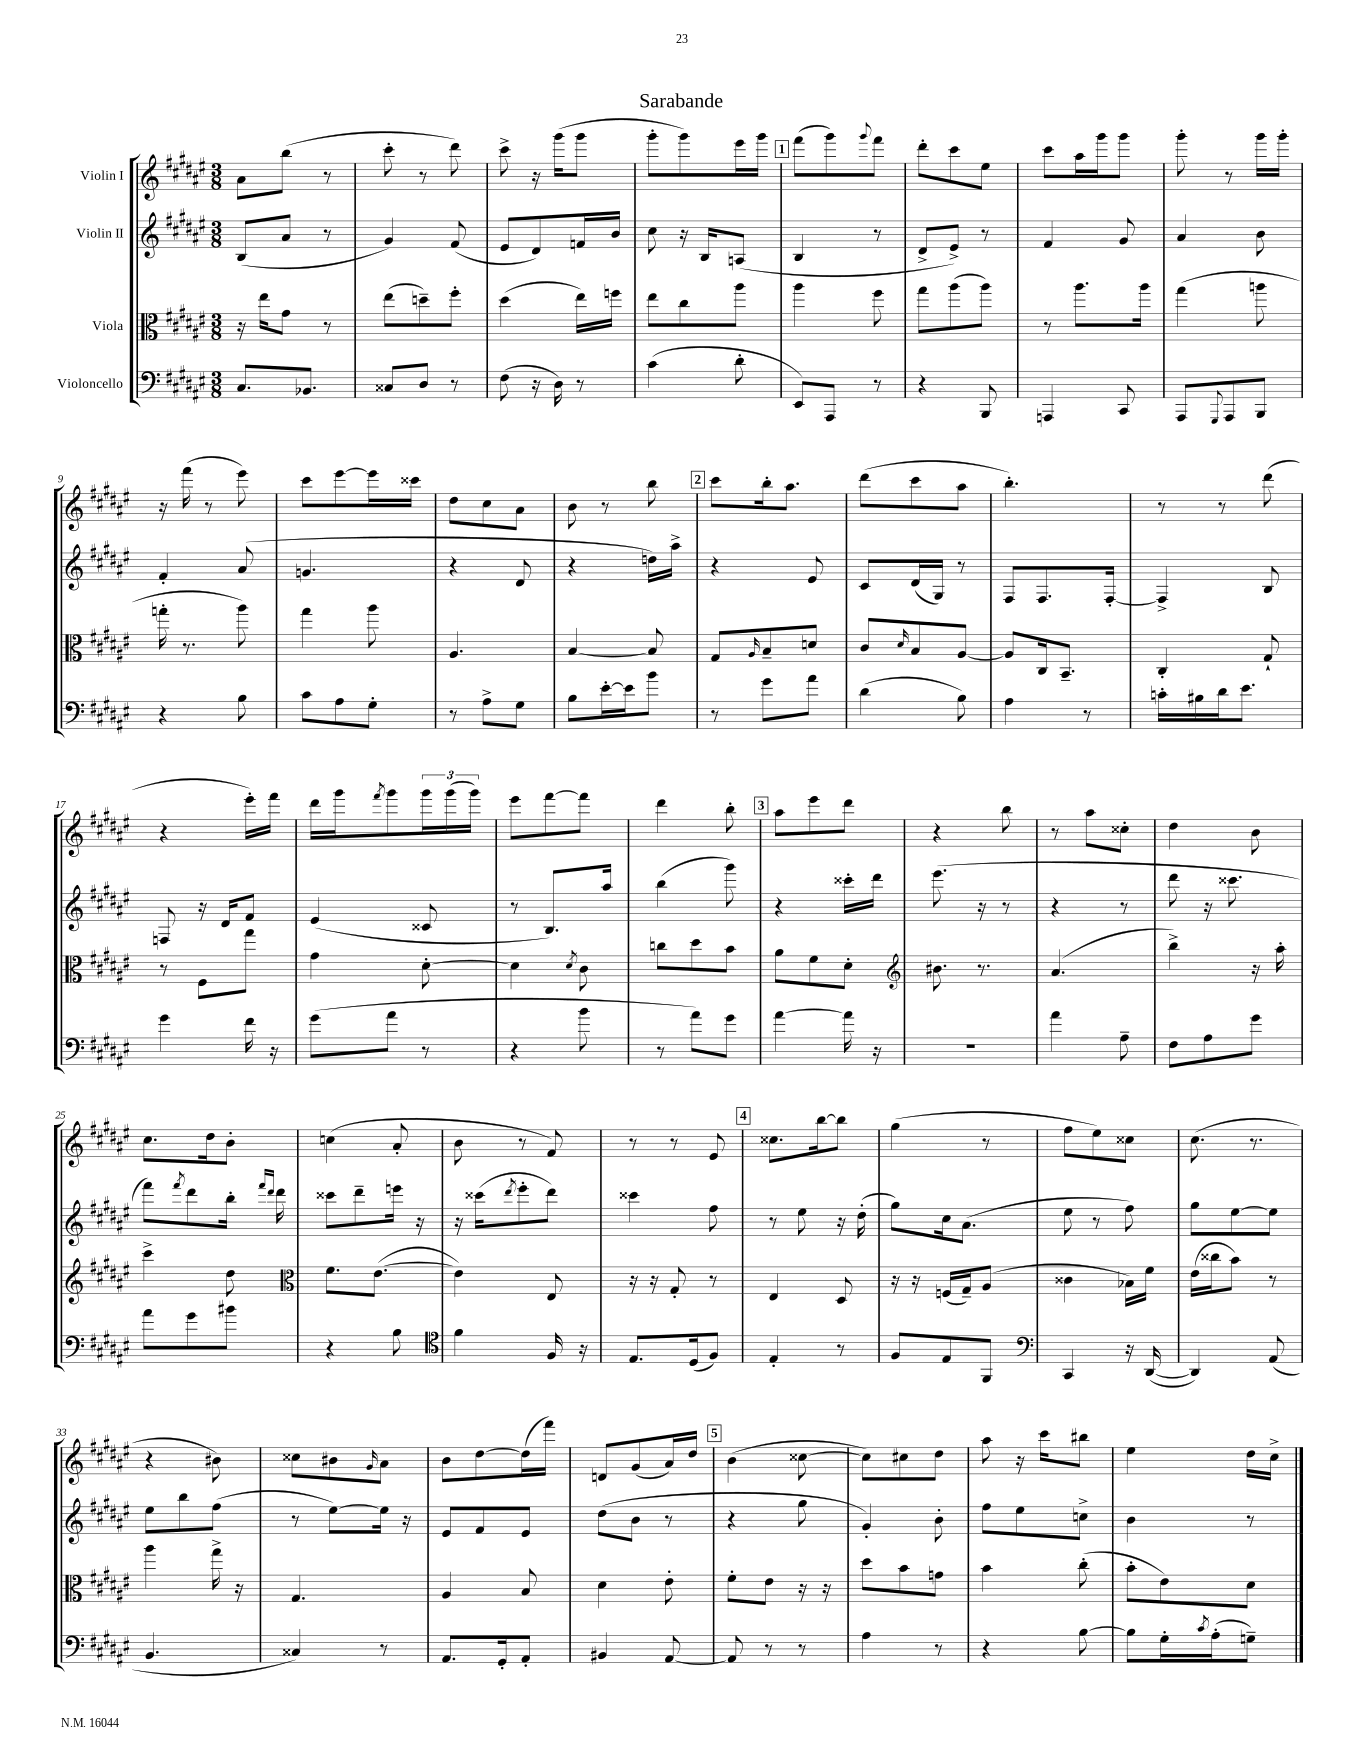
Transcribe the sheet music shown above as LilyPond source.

\header { title = "Sarabande" }
<<
\new StaffGroup <<
\new Staff = "s0" \with { instrumentName = "Violin I" } {
    \clef treble \key fis \major \numericTimeSignature \time 3/8
    ais'8 b''8( r8 |
    cis'''8-. r8 dis'''8) |
    cis'''8-> r16 gis'''16( gis'''8 |
    gis'''8-. gis'''8) eis'''16 gis'''16 |
    \mark \markup { \box "1" } fis'''8( gis'''8) \appoggiatura { gis'''8 } fis'''8 |
    dis'''8-. cis'''8 eis''8 |
    cis'''8 ais''16 gis'''16 gis'''8 |
    gis'''8-. r8 gis'''16 gis'''16-. |
    r16 fis'''16( r8 eis'''8) |
    cis'''8 eis'''8~ eis'''16 cisis'''16 |
    dis''8 cis''8 ais'8 |
    b'8 r8 b''8 |
    \mark \markup { \box "2" } cis'''8 b''16-. ais''8. |
    dis'''8( cis'''8 ais''8 |
    b''4.-.) |
    r8 r8 dis'''8( |
    r4 eis'''16-.) fis'''16 |
    dis'''16 gis'''16 \acciaccatura { fis'''8 } gis'''8 \tuplet 3/2 { gis'''16 gis'''16( gis'''16) } |
    eis'''8 fis'''8~ fis'''8 |
    dis'''4 b''8-. |
    \mark \markup { \box "3" } ais''8 eis'''8 dis'''8 |
    r4 b''8 |
    r8 ais''8 cisis''8-. |
    dis''4 b'8 |
    cis''8. dis''16 b'8-. |
    c''4( ais'8-. |
    b'8 r8 fis'8) |
    r8 r8 eis'8 |
    \mark \markup { \box "4" } cisis''8. b''16~ b''8 |
    gis''4( r8 |
    fis''8 eis''8) cisis''8 |
    cis''8.( r8. |
    r4 bis'8) |
    cisis''8 bis'8 \grace { gis'16 } ais'8 |
    b'8 dis''8~ dis''16( fis'''16) |
    d'8 gis'8( ais'16) dis''16 |
    \mark \markup { \box "5" } b'4( cisis''8~ |
    cisis''8) cis''8 dis''8 |
    ais''8 r16 cis'''16 bis''8 |
    eis''4 dis''16 cis''16-> \bar "|." |
}
\new Staff = "s1" \with { instrumentName = "Violin II" } {
    \clef treble \key fis \major \numericTimeSignature \time 3/8
    b8( ais'8 r8 |
    gis'4) fis'8( |
    eis'8 dis'8) f'16 b'16 |
    cis''8 r16 b16 a8( |
    \mark \markup { \box "1" } b4 r8 |
    dis'8-> eis'8->) r8 |
    fis'4 gis'8 |
    ais'4 b'8 |
    fis'4-. ais'8( |
    g'4. |
    r4 dis'8 |
    r4 d''16) ais''16-> |
    \mark \markup { \box "2" } r4 eis'8 |
    cis'8 dis'16( gis16) r8 |
    fis8 fis8. fis16~-. |
    fis4-> b8 |
    f8 r16 dis'16 fis'8 |
    eis'4( cisis'8 |
    r8 b8.) ais''16 |
    b''4( gis'''8) |
    \mark \markup { \box "3" } r4 cisis'''16-. dis'''16 |
    eis'''8.( r16 r8 |
    r4 r8 |
    dis'''8 r16 cisis'''8. |
    fis'''8) \acciaccatura { fis'''8 } dis'''8 b''16-. \grace { fis'''16 dis'''16 } dis'''16 |
    cisis'''8 dis'''8-- e'''16 r16 |
    r16 cisis'''16( \acciaccatura { dis'''8 } eis'''8-. dis'''8) |
    cisis'''4 fis''8 |
    \mark \markup { \box "4" } r8 eis''8 r16 dis''16-.( |
    gis''8) cis''16 ais'8.( |
    eis''8 r8 fis''8) |
    gis''8 eis''8~ eis''8 |
    eis''8 b''8 fis''8( |
    r8 eis''8~) eis''16 r16 |
    eis'8 fis'8 eis'8 |
    dis''8( b'8 r8 |
    \mark \markup { \box "5" } r4 gis''8 |
    gis'4-.) b'8-. |
    fis''8 eis''8 c''8-> |
    b'4 r8 \bar "|." |
}
\new Staff = "s2" \with { instrumentName = "Viola" } {
    \clef alto \key fis \major \numericTimeSignature \time 3/8
    r16 eis''16 gis'8 r8 |
    eis''8( d''8--) fis''8-. |
    dis''4( eis''16) f''16 |
    eis''8 cis''8 ais''8 |
    \mark \markup { \box "1" } ais''4 fis''8 |
    gis''8 ais''8( ais''8) |
    r8 ais''8. ais''16 |
    gis''4( a''8 |
    g''16-. r8. ais''8) |
    gis''4 ais''8 |
    ais4. |
    b4~ b8 |
    \mark \markup { \box "2" } gis8 \grace { ais16 } b8-- d'8 |
    cis'8 \grace { dis'16 } b8 ais8~ |
    ais8 cis16 b,8.-- |
    cis4-. gis8-! |
    r8 fis8 gis''8 |
    gis'4 dis'8~-. |
    dis'4 \acciaccatura { dis'8 } cis'8 |
    c''8 dis''8 b'8 |
    \mark \markup { \box "3" } ais'8 fis'8 dis'8-. |
    \clef treble bis'8. r8. |
    ais'4.( |
    b''4->) r16 ais''16-. |
    cis'''4-> dis''8 |
    \clef alto fis'8. eis'8.~( |
    eis'4) eis8 |
    r16 r16 gis8-. r8 |
    \mark \markup { \box "4" } eis4 dis8 |
    r16 r16 f16( gis16--) ais8( |
    cisis'4 bes16) fis'16 |
    eis'16( cisis''16 b'8) r8 |
    ais''4 gis''16-> r16 |
    gis4. |
    ais4 b8 |
    dis'4 eis'8-. |
    \mark \markup { \box "5" } fis'8-. eis'8 r16 r16 |
    dis''8 b'8 g'8 |
    b'4 cis''8-.( |
    b'8-. eis'8) dis'8 \bar "|." |
}
\new Staff = "s3" \with { instrumentName = "Violoncello" } {
    \clef bass \key fis \major \numericTimeSignature \time 3/8
    cis8. bes,8. |
    cisis8 dis8 r8 |
    fis8( r16 dis16) r8 |
    cis'4( dis'8-. |
    \mark \markup { \box "1" } eis,8) ais,,8 r8 |
    r4 b,,8 |
    a,,4 cis,8 |
    ais,,8 \appoggiatura { gis,,8 } ais,,8 b,,8 |
    r4 b8 |
    cis'8 ais8 gis8-. |
    r8 ais8-> gis8 |
    b8 eis'16~-. eis'16 b'8 |
    \mark \markup { \box "2" } r8 gis'8 ais'8 |
    dis'4( b8) |
    ais4 r8 |
    c'16-. bis16 dis'16 eis'8. |
    gis'4 fis'16 r16 |
    gis'8( ais'8 r8 |
    r4 b'8 |
    r8 ais'8) gis'8 |
    \mark \markup { \box "3" } ais'4~ ais'16 r16 |
    R4. |
    ais'4 ais8-- |
    fis8 ais8 gis'8 |
    ais'8 gis'8 bis'8 |
    r4 b8 |
    \clef tenor fis'4 fis16 r16 |
    eis8. dis16( fis8) |
    \mark \markup { \box "4" } eis4-. r8 |
    fis8 eis8 fis,8 |
    \clef bass cis,4 r16 dis,16~( |
    dis,4) ais,8( |
    b,4. |
    cisis4) r8 |
    ais,8. gis,16-. ais,8-. |
    bis,4 ais,8~ |
    \mark \markup { \box "5" } ais,8 r8 r8 |
    ais4 r8 |
    r4 b8~ |
    b8 gis16-. \acciaccatura { cis'8 } ais16-.( g8--) \bar "|." |
}
>>
>>
